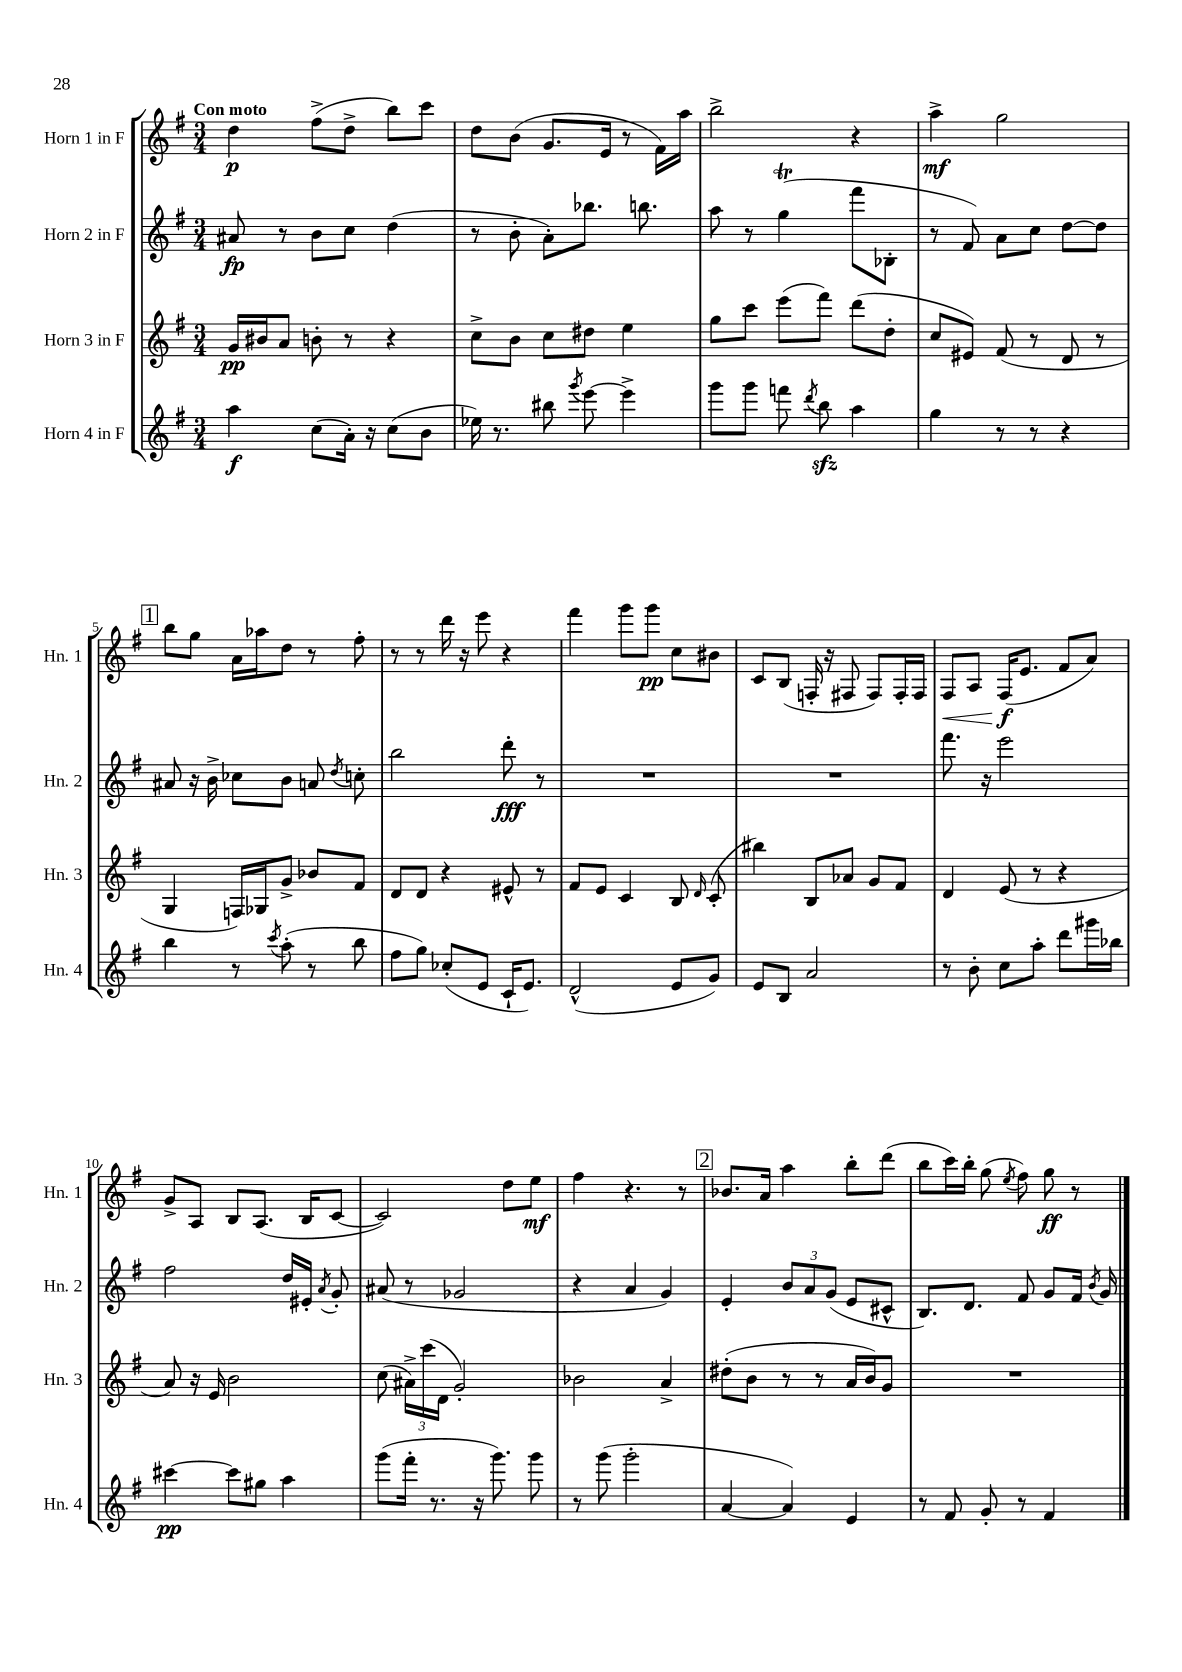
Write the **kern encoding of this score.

**kern	**dynam	**kern	**dynam	**kern	**dynam	**kern	**dynam
*part4	*part4	*part3	*part3	*part2	*part2	*part1	*part1
*staff4	*staff4	*staff3	*staff3	*staff2	*staff2	*staff1	*staff1
*I"Horn 4 in F	*	*I"Horn 3 in F	*	*I"Horn 2 in F	*	*I"Horn 1 in F	*
*I'Hn. 4	*	*I'Hn. 3	*	*I'Hn. 2	*	*I'Hn. 1	*
*clefG2	*	*clefG2	*	*clefG2	*	*clefG2	*
*k[f#]	*	*k[f#]	*	*k[f#]	*	*k[f#]	*
*M3/4	*	*M3/4	*	*M3/4	*	*M3/4	*
=1	=1	=1	=1	=1	=1	=1	=1
!	!	!	!	!	!	!LO:TX:a:B:t=Con moto	!
4aa\	f	16g/LL	pp	8a#X/	fp	4dd\	p
.	.	16b#X/J	.	.	.	.	.
.	.	8a/J	.	8r	.	.	.
(8cc\L	.	8bn'\	.	8b\L	.	(8ff#^\L	.
16a'\Jk)	.	8r	.	8cc\J	.	8dd^\J	.
16r	.	.	.	.	.	.	.
(8cc\L	.	4r	.	(4dd\	.	8bb\L)	.
8b\J	.	.	.	.	.	8ccc\J	.
=2	=2	=2	=2	=2	=2	=2	=2
16ee-X\)	.	8cc^\L	.	8r	.	8dd\L	.
8.r	.	.	.	.	.	.	.
.	.	8b\J	.	8b'\	.	(8b\J	.
8bb#X\	.	8cc\L	.	8a'\L)	.	8.g/L	.
8qggg/	.	.	.	.	.	.	.
[8eee\	.	8dd#X\J	.	8.bb-X\J	.	.	.
.	.	.	.	.	.	16e/Jk	.
4eee^\]	.	4ee\	.	.	.	8r	.
.	.	.	.	8.bbn\	.	.	.
.	.	.	.	.	.	16f#\LL)	.
.	.	.	.	.	.	16aa\JJ	.
=3	=3	=3	=3	=3	=3	=3	=3
8ggg\L	.	8gg\L	.	8aa\	.	2bb^\	.
8ggg\J	.	8ccc\J	.	8r	.	.	.
8fffn\	.	(8eee\L	.	(4ggT\	.	.	.
8qddd/	.	.	.	.	.	.	.
8bbzz\	.	8fff#\J)	.	.	.	.	.
4aa\	.	(8ddd\L	.	8fff#\L	.	4r	.
.	.	8dd'\J	.	8B-X'\J	.	.	.
=4	=4	=4	=4	=4	=4	=4	=4
4gg\	.	8cc/L	.	8r	.	4aa^\	mf
.	.	8e#X/J)	.	8f#/)	.	.	.
8r	.	(8f#/	.	8a\L	.	2gg\	.
8r	.	8r	.	8cc\J	.	.	.
4r	.	8d/	.	[8dd\L	.	.	.
.	.	8r	.	8dd\J]	.	.	.
!!LO:LB:g=z
!!LO:REH:place=s1:t=1
=5	=5	=5	=5	=5	=5	=5	=5
4bb\	.	4G/	.	8a#X/	.	8bb\L	.
.	.	.	.	16r	.	8gg\J	.
.	.	.	.	16b^\	.	.	.
8r	.	16Fn/LL)	.	8cc-X\L	.	16a\LL	.
.	.	16G-X/J	.	.	.	16aa-X\J	.
8qccc/	.	.	.	.	.	.	.
(8aa'\	.	8g^/J	.	8b\J	.	8dd\J	.
8r	.	8b-X/L	.	8an/	.	8r	.
.	.	.	.	8qdd/	.	.	.
8bb\	.	8f#/J	.	8ccn'\	.	8ff#'\	.
=6	=6	=6	=6	=6	=6	=6	=6
8ff#\L	.	8d/L	.	2bb\	.	8r	.
8gg\J)	.	8d/J	.	.	.	8r	.
(8cc-X'/L	.	4r	.	.	.	16ddd\	.
.	.	.	.	.	.	16r	.
8e/J	.	.	.	.	.	8eee\	.
16c`/KL	.	8e#X^^/	.	8ddd'\	fff	4r	.
8.e/J)	.	.	.	.	.	.	.
.	.	8r	.	8r	.	.	.
=7	=7	=7	=7	=7	=7	=7	=7
(2d^^/	.	8f#/L	.	2.r	.	4fff#\	.
.	.	8e/J	.	.	.	.	.
.	.	4c/	.	.	.	8ggg\L	.
.	.	.	.	.	.	8ggg\J	pp
8e/L	.	8B/	.	.	.	8cc\L	.
.	.	16qqd/	.	.	.	.	.
8g/J)	.	(8c'/	.	.	.	8b#X\J	.
=8	=8	=8	=8	=8	=8	=8	=8
8e/L	.	4bb#X\)	.	2.r	.	8c/L	.
8B/J	.	.	.	.	.	(8B/J	.
2a/	.	8B/L	.	.	.	16Fn'/	.
.	.	.	.	.	.	16r	.
.	.	8a-X/J	.	.	.	8F#X/	.
.	.	8g/L	.	.	.	8F#/L)	.
.	.	8f#/J	.	.	.	16F#'/L	.
.	.	.	.	.	.	16F#/JJ	.
=9	=9	=9	=9	=9	=9	=9	=9
!	!	!	!	!	!	!	!LO:HP:b
8r	.	4d/	.	8.fff#\	.	8F#/L	<
8b'\	.	.	.	.	.	8A/J	.
.	.	.	.	16r	.	.	.
8cc\L	.	(8e/	.	2eee\	.	(16F#/KL	f
.	.	.	.	.	.	8.e/J	[
8aa'\J	.	8r	.	.	.	.	.
8ddd\L	.	4r	.	.	.	8f#/L	.
16ggg#X\L	.	.	.	.	.	8a/J)	.
16bb-X\JJ	.	.	.	.	.	.	.
!!LO:LB:g=z
=10	=10	=10	=10	=10	=10	=10	=10
[4ccc#X\	pp	8a/)	.	2ff#\	.	8g^/L	.
.	.	16r	.	.	.	8A/J	.
.	.	16e/	.	.	.	.	.
8ccc#\L]	.	2b\	.	.	.	8B/L	.
8gg#X\J	.	.	.	.	.	(8.A/J	.
4aa\	.	.	.	16dd/LL	.	.	.
.	.	.	.	16e#X'/JJ	.	16B/KL	.
.	.	.	.	8qa/	.	.	.
.	.	.	.	8g'/	.	[8c/J	.
=11	=11	=11	=11	=11	=11	=11	=11
(8ggg\L	.	(8cc\	.	(8a#X/	.	2c/])	.
16fff#'\Jk	.	24a#X^\LL)	.	8r	.	.	.
.	.	(24ccc\	.	.	.	.	.
8.r	.	.	.	.	.	.	.
.	.	24d\JJ	.	.	.	.	.
.	.	2g'/)	.	2g-X/	.	.	.
16r	.	.	.	.	.	.	.
8.ggg\)	.	.	.	.	.	.	.
.	.	.	.	.	.	8dd\L	.
8ggg\	.	.	.	.	.	8ee\J	mf
=12	=12	=12	=12	=12	=12	=12	=12
8r	.	2b-X\	.	4r	.	4ff#\	.
(8ggg\	.	.	.	.	.	.	.
2ggg'\	.	.	.	4a/	.	4.r	.
.	.	4a^/	.	4g/)	.	.	.
.	.	.	.	.	.	8r	.
!!LO:REH:place=s1:t=2
=13	=13	=13	=13	=13	=13	=13	=13
[4a/	.	(8dd#X'\L	.	4e'/	.	8.b-X/L	.
.	.	8b\J	.	.	.	.	.
.	.	.	.	.	.	16a/Jk	.
4a/])	.	8r	.	12b/L	.	4aa\	.
.	.	.	.	12a/	.	.	.
.	.	8r	.	.	.	.	.
.	.	.	.	(12g/J	.	.	.
4e/	.	16a/LL	.	8e/L	.	8bb'\L	.
.	.	16b/J)	.	.	.	.	.
.	.	8g/J	.	8c#X^^/J	.	(8ddd\J	.
=14	=14	=14	=14	=14	=14	=14	=14
8r	.	2.r	.	8.B/L)	.	8bb\L	.
8f#/	.	.	.	.	.	16ccc\L)	.
.	.	.	.	8.d/J	.	16bb'\JJ	.
8g'/	.	.	.	.	.	(8gg\	.
.	.	.	.	.	.	8qee/	.
8r	.	.	.	8f#/	.	8ff#\)	.
4f#/	.	.	.	8g/L	.	8gg\	ff
.	.	.	.	16f#/Jk	.	8r	.
.	.	.	.	8qb/	.	.	.
.	.	.	.	16g/	.	.	.
==	==	==	==	==	==	==	==
*-	*-	*-	*-	*-	*-	*-	*-
